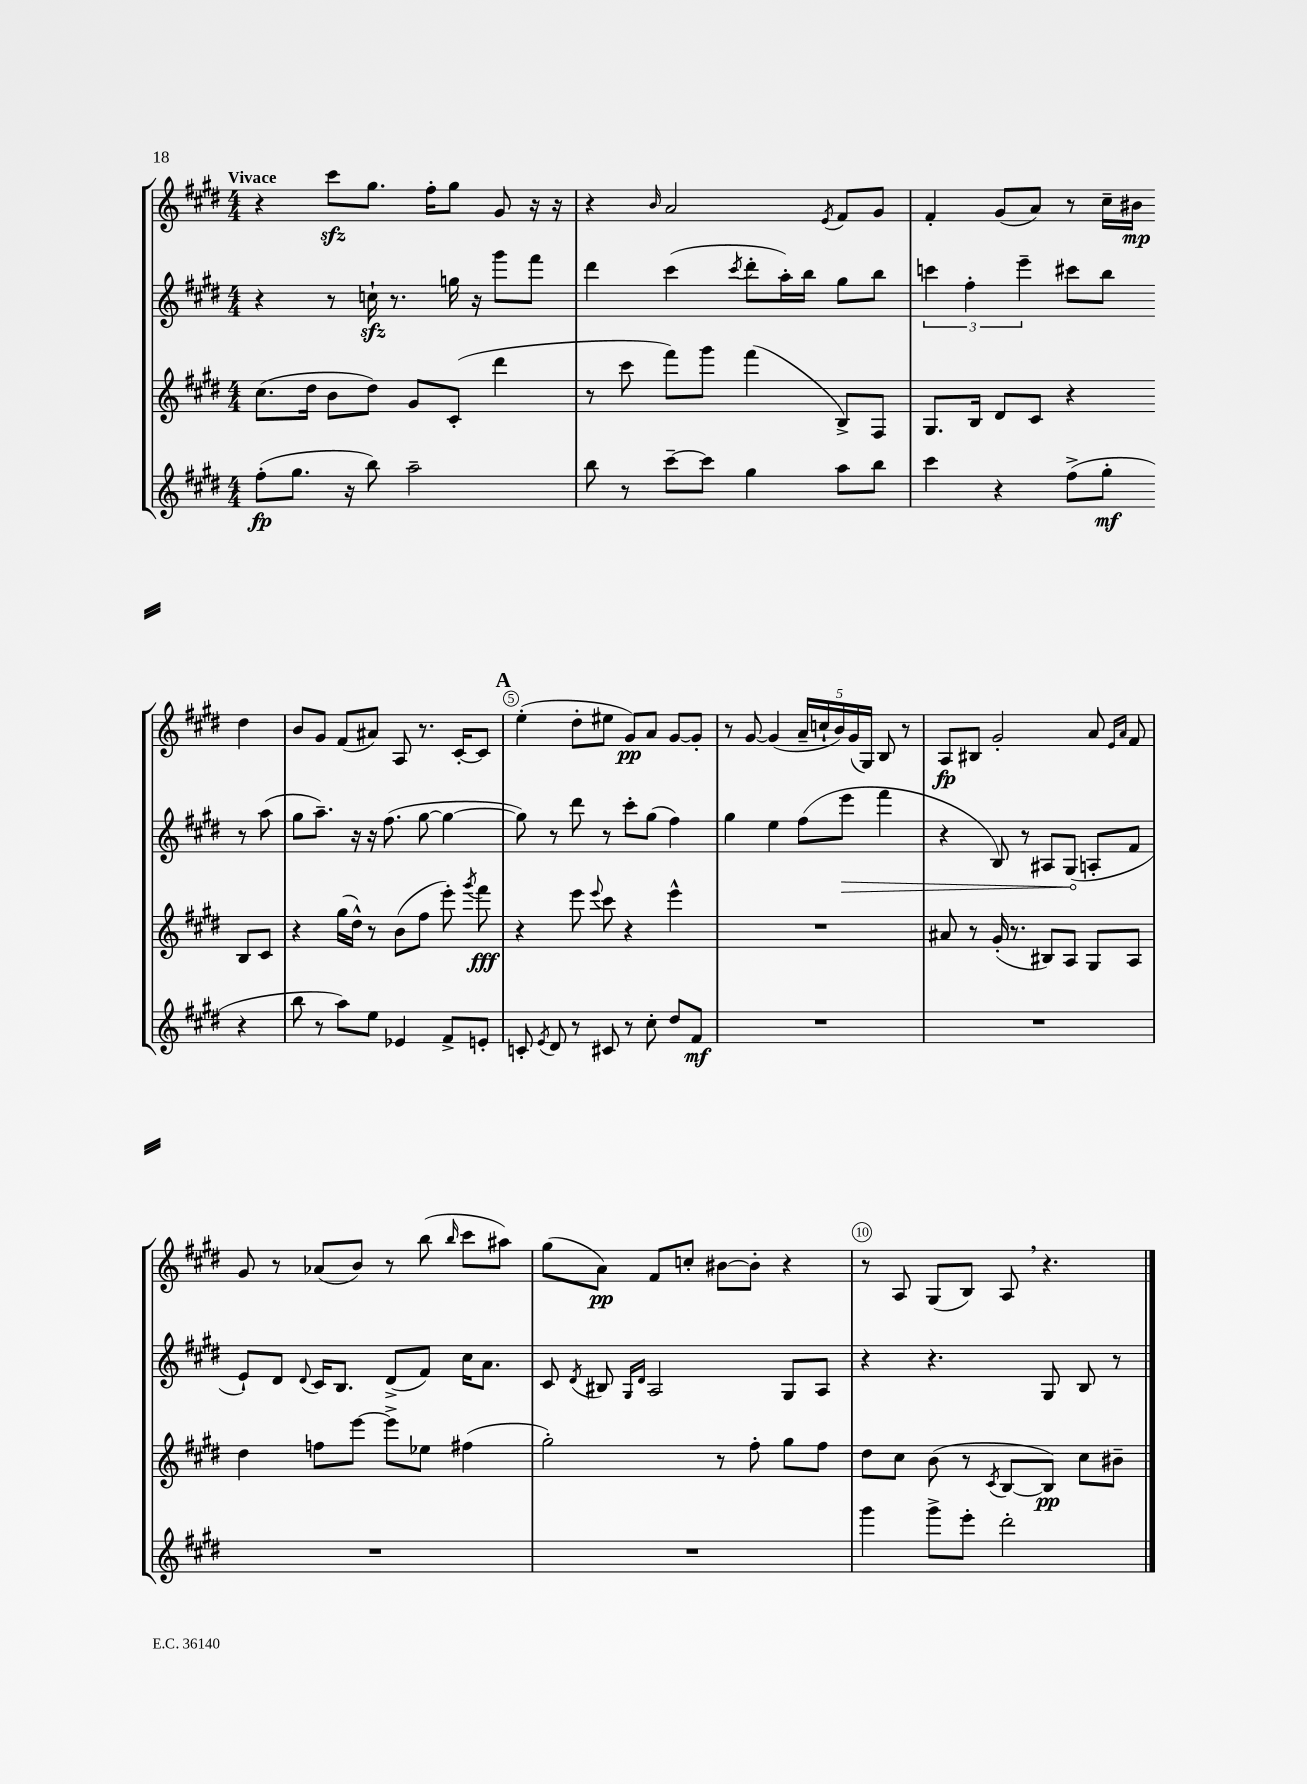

**kern	**dynam	**kern	**dynam	**kern	**dynam	**kern	**dynam
*part4	*part4	*part3	*part3	*part2	*part2	*part1	*part1
*staff4	*staff4	*staff3	*staff3	*staff2	*staff2	*staff1	*staff1
*clefG2	*	*clefG2	*	*clefG2	*	*clefG2	*
*k[f#c#g#d#]	*	*k[f#c#g#d#]	*	*k[f#c#g#d#]	*	*k[f#c#g#d#]	*
*M4/4	*	*M4/4	*	*M4/4	*	*M4/4	*
=1	=1	=1	=1	=1	=1	=1	=1
!	!	!	!	!	!	!LO:TX:a:B:t=Vivace	!
(8ff#'\L	fp	(8.cc#\L	.	4r	.	4r	.
8.gg#\J	.	.	.	.	.	.	.
.	.	16dd#\Jk	.	.	.	.	.
.	.	8b\L	.	8r	.	8ccc#zz\L	.
16r	.	.	.	.	.	.	.
8bb\)	.	8dd#\J)	.	16ccnzz`\	.	8.gg#\J	.
.	.	.	.	8.r	.	.	.
2aa~\	.	8g#/L	.	.	.	.	.
.	.	.	.	.	.	16ff#'\KL	.
.	.	(8c#'/J	.	16ggn\	.	8gg#\J	.
.	.	.	.	16r	.	.	.
.	.	4ddd#\	.	8ggg#\L	.	8g#/	.
.	.	.	.	8fff#\J	.	16r	.
.	.	.	.	.	.	16r	.
=2	=2	=2	=2	=2	=2	=2	=2
8bb\	.	8r	.	4ddd#\	.	4r	.
8r	.	8ccc#\	.	.	.	.	.
.	.	.	.	.	.	16qqb/	.
[8ccc#~\L	.	8fff#\L)	.	(4ccc#\	.	2a/	.
8ccc#\J]	.	8ggg#\J	.	.	.	.	.
.	.	.	.	8qccc#/	.	.	.
4gg#\	.	(4fff#\	.	8ddd#'\L	.	.	.
.	.	.	.	16aa'\L)	.	.	.
.	.	.	.	16bb\JJ	.	.	.
.	.	.	.	.	.	8qe/	.
8aa\L	.	8B^/L)	.	8gg#\L	.	8f#/L	.
8bb\J	.	8F#/J	.	8bb\J	.	8g#/J	.
=3	=3	=3	=3	=3	=3	=3	=3
4ccc#\	.	8.G#/L	.	6cccn\	.	4f#'/	.
.	.	.	.	6ff#'\	.	.	.
.	.	16B/Jk	.	.	.	.	.
4r	.	8d#/L	.	.	.	(8g#/L	.
.	.	.	.	6eee~\	.	.	.
.	.	8c#/J	.	.	.	8a/J)	.
(8ff#^\L	.	4r	.	8ccc#X\L	.	8r	.
8gg#'\J	mf	.	.	8bb\J	.	16cc#~\LL	.
.	.	.	.	.	.	16b#X\JJ	mp
4r	.	8B/L	.	8r	.	4dd#\	.
.	.	8c#/J	.	(8aa\	.	.	.
!!LO:LB:g=z
=4	=4	=4	=4	=4	=4	=4	=4
8bb\	.	4r	.	8gg#\L	.	8b/L	.
8r	.	.	.	8.aa~\J)	.	8g#/J	.
8aa\L)	.	(16gg#\LL	.	.	.	(8f#/L	.
.	.	16dd#^^\JJ)	.	16r	.	.	.
8ee\J	.	8r	.	16r	.	8a#X/J)	.
.	.	.	.	(8.ff#\	.	.	.
4e-X/	.	(8b\L	.	.	.	8A/	.
.	.	8ff#\J	.	[8gg#\	.	8.r	.
8f#^/L	.	8eee'\)	.	4gg#\_	.	.	.
.	.	.	.	.	.	[16c#'/KL	.
.	.	8qggg#/	.	.	.	.	.
8en'/J	.	8fff#\	fff	.	.	8c#/J]	.
!!LO:REH:place=s1:t=A
=5	=5	=5	=5	=5	=5	=5	=5
8cn'/	.	4r	.	8gg#\])	.	(4ee'\	.
8qe/	.	.	.	.	.	.	.
8d#/	.	.	.	8r	.	.	.
8r	.	8eee\	.	8ddd#\	.	8dd#'\L	.
.	.	8qqeee/	.	.	.	.	.
8c#X/	.	8ccc#\	.	8r	.	8ee#X\J	.
8r	.	4r	.	8ccc#'\L	.	8g#/L)	pp
8cc#'\	.	.	.	(8gg#\J	.	8a/J	.
8dd#/L	.	4eee^^\	.	4ff#\)	.	[8g#/L	.
8f#/J	mf	.	.	.	.	8g#'/J]	.
=6	=6	=6	=6	=6	=6	=6	=6
1r	.	1r	.	4gg#\	.	8r	.
.	.	.	.	.	.	[8g#/	.
.	.	.	.	4ee\	.	(4g#/]	.
.	.	.	.	(8ff#\L	.	20a~/LL	.
.	.	.	.	.	.	20ccn`/	.
.	.	.	.	.	.	20b/)	.
!	!	!	!	!	!LO:HP:b	!	!
.	.	.	.	8eee\J	>	.	.
.	.	.	.	.	.	(20g#/	.
.	.	.	.	.	.	20G#/JJ)	.
.	.	.	.	4fff#\	.	8B/	.
.	.	.	.	.	.	8r	.
=7	=7	=7	=7	=7	=7	=7	=7
1r	.	8a#X/	.	4r	.	8A/L	fp
.	.	8r	.	.	.	8B#X/J	.
.	.	(16g#'/	.	8B/)	.	2g#'/	.
.	.	8.r	.	.	.	.	.
.	.	.	.	8r	.	.	.
.	.	8B#X/L)	.	8A#X/L	.	.	.
.	.	8A/J	.	(8G#/J	.	.	.
.	.	8G#/L	.	8An'/L	]	8a/	.
.	.	.	.	.	.	16qqe/LL	.
.	.	.	.	.	.	16qqa/JJ	.
.	.	8A/J	.	8f#/J	.	8f#/	.
!!LO:LB:g=z
=8	=8	=8	=8	=8	=8	=8	=8
1r	.	4dd#\	.	8e`/L)	.	8g#/	.
.	.	.	.	8d#/J	.	8r	.
.	.	.	.	8qqd#/	.	.	.
.	.	8ffn\L	.	16c#/KL	.	(8a-X/L	.
.	.	.	.	8.B/J	.	.	.
.	.	[8eee\J	.	.	.	8b/J)	.
.	.	8eee^\L]	.	(8d#^/L	.	8r	.
.	.	8ee-X\J	.	8f#/J)	.	(8bb\	.
.	.	.	.	.	.	16qqbb/	.
.	.	(4ff#X\	.	16cc#\KL	.	8ccc#\L	.
.	.	.	.	8.a\J	.	.	.
.	.	.	.	.	.	8aa#X\J)	.
=9	=9	=9	=9	=9	=9	=9	=9
1r	.	2gg#'\)	.	8c#/	.	(8gg#\L	.
.	.	.	.	8qd#/	.	.	.
.	.	.	.	8B#X/	.	8a\J)	pp
.	.	.	.	16qqG#/LL	.	.	.
.	.	.	.	16qqd#/JJ	.	.	.
.	.	.	.	2A/	.	8f#/L	.
.	.	.	.	.	.	8ccn'/J	.
.	.	8r	.	.	.	[8b#X\L	.
.	.	8ff#'\	.	.	.	8b#'\J]	.
.	.	8gg#\L	.	8G#/L	.	4r	.
.	.	8ff#\J	.	8A/J	.	.	.
=10	=10	=10	=10	=10	=10	=10	=10
4ggg#\	.	8dd#\L	.	4r	.	8r	.
.	.	8cc#\J	.	.	.	8A/	.
8ggg#^\L	.	(8b\	.	4.r	.	(8G#/L	.
8eee'\J	.	8r	.	.	.	8B/J)	.
.	.	8qc#/	.	.	.	.	.
2ddd#'\	.	[8B/L	.	.	.	8A,/	.
.	.	8B/J])	pp	8G#/	.	4.r	.
.	.	8cc#\L	.	8B/	.	.	.
.	.	8b#X~\J	.	8r	.	.	.
==	==	==	==	==	==	==	==
*-	*-	*-	*-	*-	*-	*-	*-
